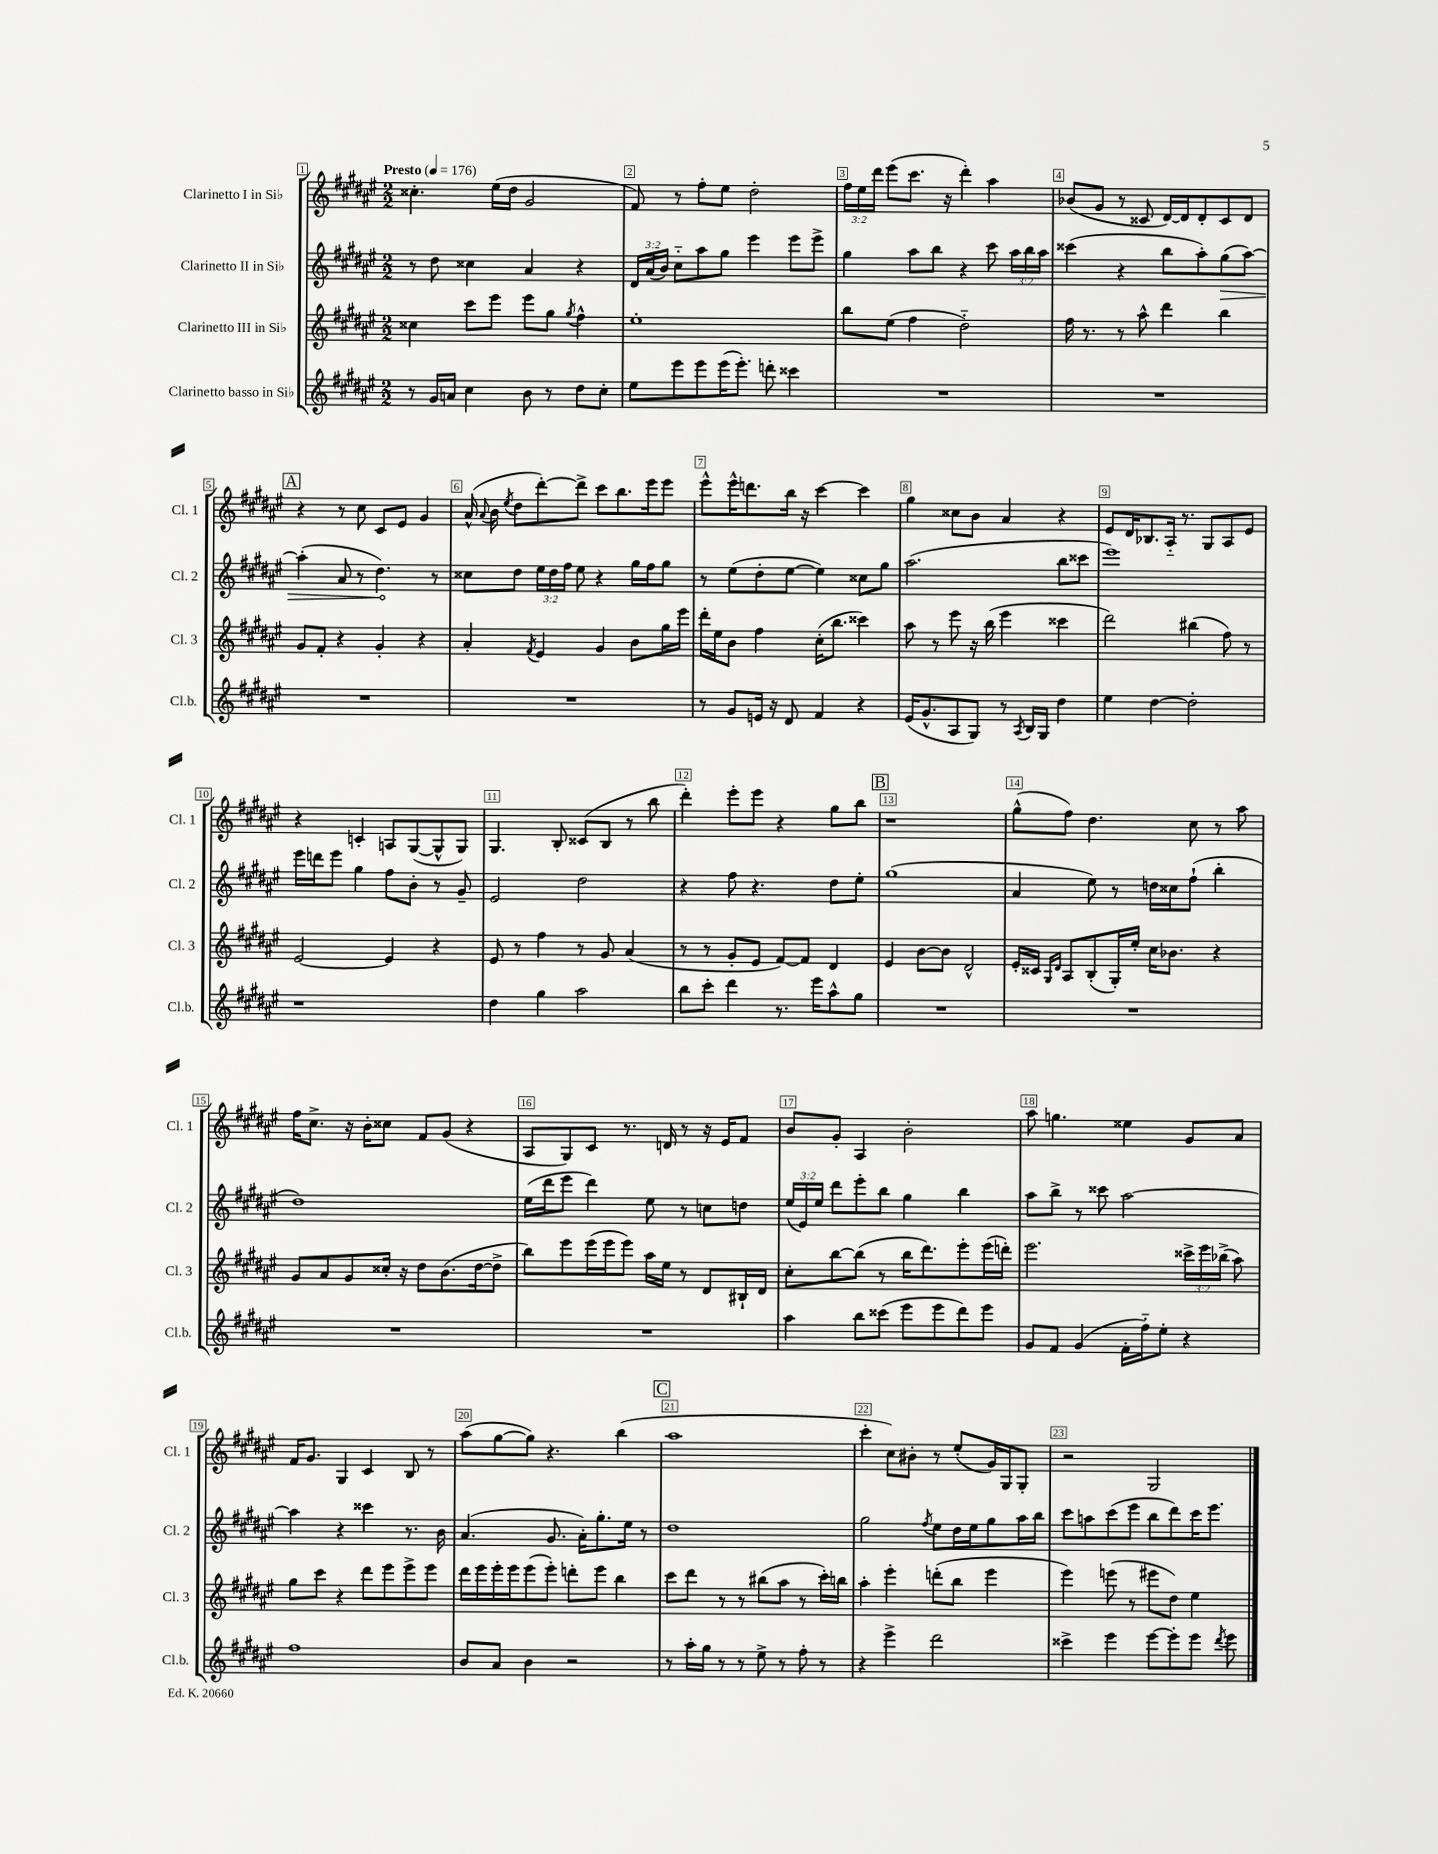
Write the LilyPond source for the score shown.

<<
\new StaffGroup <<
\new Staff = "s0" \with { instrumentName = "Clarinetto I in Sib" shortInstrumentName = "Cl. 1" } {
    \clef treble \key fis \major \numericTimeSignature \time 2/2 \override Staff.TupletNumber.text = #tuplet-number::calc-fraction-text \tempo "Presto" 4 = 176
    \autoBeamOff cisis''4.-. eis''16[( dis''16] gis'2 |
    fis'8) r8 fis''8[-. eis''8] dis''2-. |
    \tuplet 3/2 { fis''16[ eis''16 dis'''16] } eis'''8[( cis'''8.] r16 dis'''4-.) ais''4 |
    bes'8[( gis'8] r8 cisis'8 dis'16[~) dis'16 dis'8-. cisis'8 dis'8] |
    \mark \markup { \box "A" } r4 r8 cis''8 cis'8[ eis'8] gis'4 |
    ais'16-^( \appoggiatura { ais'8 } b'16 \acciaccatura { eis''8 } dis''8[ dis'''8~-.) dis'''8]-> cis'''8[ b''8. eis'''16 eis'''8] |
    eis'''8[-^ eis'''16-^ d'''8. b''16] r16 cis'''4~ cis'''4 |
    gis''4 cisis''8[ b'8] ais'4 r4 |
    eis'8[ dis'16 bes8. ais16]-_ r8. gis8[ ais8 eis'8] |
    r4 c'4-. a8[ gis8~( gis8-^ gis8]) |
    gis4. b8-. cisis'8[( b8] r8 b''8 |
    dis'''4-.) eis'''8[-. eis'''8] r4 gis''8[ b''8] |
    \mark \markup { \box "B" } r1 |
    gis''8[-^( fis''8]) dis''4. cis''8 r8 ais''8 |
    fis''16[ cis''8.]-> r16 b'16[-. cisis''8] fis'8[ gis'8]( r4 |
    ais8[ gis8) cis'8] r8. d'16 r8 r16 eis'16[ fis'8] |
    b'8[ gis'8]-. ais4 b'2-. |
    ais''8 g''4. eisis''4 gis'8[ ais'8] |
    fis'16[ gis'8.] gis4 cis'4 b8 r8 |
    ais''8[( gis''8~ gis''8]) r4. b''4( |
    \mark \markup { \box "C" } ais''1 |
    cis'''4-. cis''8[) bis'8]-. r8 eis''8[-.( gis'16) gis16 gis8]-. |
    r2 gis2 \bar "|." |
}
\new Staff = "s1" \with { instrumentName = "Clarinetto II in Sib" shortInstrumentName = "Cl. 2" } {
    \clef treble \key fis \major \numericTimeSignature \time 2/2 \override Staff.TupletNumber.text = #tuplet-number::calc-fraction-text
    \autoBeamOff r8 dis''8 cisis''4 ais'4 r4 |
    \tuplet 3/2 { dis'16[ ais'16( b'16]) } cis''8[-_ ais''8 gis''8] eis'''4 eis'''8[ eis'''8]-> |
    gis''4 ais''8[ b''8] r4 cis'''8 \tuplet 3/2 { ais''16[ b''16 ais''16] } |
    cisis'''4( r4 b''8[ ais''8-.) \once \override Hairpin.circled-tip = ##t gis''8\>( ais''8]~) |
    \mark \markup { \box "A" } ais''4-.( ais'8 r8 dis''4.\!) r8 |
    cisis''8[ dis''8] \tuplet 3/2 { eis''16[ dis''16 fis''16] } eis''8 r4 gis''16[ fis''16 gis''8] |
    r8 eis''8[( dis''8-. eis''8]~ eis''4) cisis''8[ gis''8] |
    ais''2.( b''8[ cisis'''8] |
    eis'''1) |
    eis'''16[ d'''16 eis'''8] gis''4 fis''8[ b'8]-. r8 gis'8-- |
    eis'2 dis''2 |
    r4 fis''8 r4. dis''8[ eis''8]-. |
    \mark \markup { \box "B" } gis''1( |
    ais'4 eis''8) r8 d''16[ cisis''16 fis''8]-!( b''4-. |
    dis''1) |
    eis''16[( dis'''16 eis'''8] dis'''4) eis''8 r8 c''8[ d''8] |
    \tuplet 3/2 { eis''16[( eis'16) eis''16] } dis'''8[ eis'''8-. b''8] gis''4 b''4 |
    ais''8[ b''8]-> r8 cisis'''8 ais''2~ |
    ais''4 r4 cisis'''4 r8. b'16 |
    ais'4.( gis'8. ais'16[-.) gis''8.-. eis''16] r8 |
    \mark \markup { \box "C" } dis''1 |
    gis''2 \acciaccatura { fis''8 } eis''8[ dis''16 eis''16 gis''8 ais''16 b''16] |
    cis'''8[ a''8 cis'''8( eis'''8] b''8[ dis'''8) cis'''16 eis'''8.] \bar "|." |
}
\new Staff = "s2" \with { instrumentName = "Clarinetto III in Sib" shortInstrumentName = "Cl. 3" } {
    \clef treble \key fis \major \numericTimeSignature \time 2/2 \override Staff.TupletNumber.text = #tuplet-number::calc-fraction-text
    \autoBeamOff cisis''4 cis'''8[ eis'''8] eis'''8[ gis''8] \acciaccatura { gis''8 } fis''4-^ |
    eis''1-. |
    b''8[ eis''8]( fis''4 dis''2-_) |
    fis''16 r8. r8 ais''8-^ dis'''4 b''4 |
    \mark \markup { \box "A" } gis'8[ fis'8]-. r4 gis'4-. r4 |
    ais'4-. \acciaccatura { fis'8 } eis'4 gis'4 b'8[ gis''16 eis'''16] |
    dis'''16[-. eis''16 b'8] fis''4 cis''16[-.( b''8.] cisis'''4) |
    ais''8 r8 eis'''8 r16 b''16( eis'''4 cisis'''4 |
    dis'''2) bis''4( fis''8) r8 |
    eis'2~ eis'4 r4 |
    eis'8 r8 fis''4 r8 gis'8 ais'4( |
    r8 r8 gis'8[-. eis'8] fis'8[~) fis'8] dis'4 |
    \mark \markup { \box "B" } eis'4 b'8[~ b'8] dis'2-^ |
    eis'16[-. cisis'16] \grace { gis16[ dis'16] } ais8[ b8-.( gis16-.) eis''16]-. cis''16[ bes'8.] r4 |
    gis'8[ ais'8 gis'8 cisis''16]-. r16 dis''8[ b'8.( dis''16~ dis''8]-> |
    b''8[) eis'''8 eis'''16( eis'''16 eis'''8]) ais''16[ eis''16] r8 dis'8[ bis16-! dis'16] |
    cis''8[-. b''8~ b''8]( r8 b''16[ dis'''8.) eis'''8-. eis'''16( d'''16]-.) |
    eis'''2. \tuplet 3/2 { cisis'''16[-> eis'''16 bes''16]->( } ais''8) |
    gis''8[ cis'''8] r4 dis'''8[ eis'''8 eis'''8-> eis'''8] |
    dis'''16[ eis'''16 eis'''16-. eis'''16 eis'''8( eis'''8]-.) d'''8[-. eis'''8] b''4 |
    \mark \markup { \box "C" } cis'''8[ dis'''8] r8 r8 bis''8[( ais''8] r8 cis'''16[-.) b''16] |
    ais''4-. eis'''4-. d'''8[-.( b''8] eis'''4 |
    eis'''4) e'''8( r8 eis'''8[ dis''8]) eis''4 \bar "|." |
}
\new Staff = "s3" \with { instrumentName = "Clarinetto basso in Sib" shortInstrumentName = "Cl.b." } {
    \clef treble \key fis \major \numericTimeSignature \time 2/2
    \autoBeamOff r8 gis'16[ a'16] cis''4 b'8 r8 dis''8[ cis''8]-. |
    eis''8[ eis'''8 eis'''8 eis'''16( eis'''8.]-.) d'''8-. cisis'''4 |
    R1 |
    R1 |
    \mark \markup { \box "A" } R1 |
    R1 |
    r8 gis'8[ e'16] r16 dis'8 fis'4 r4 |
    eis'16[( gis'8.-^ ais8 gis8]) r8 \acciaccatura { ais8 } b16[ gis16] dis''4 |
    eis''4 dis''4~ dis''2-. |
    r1 |
    dis''4 gis''4 ais''2 |
    b''8[ cis'''8]-. dis'''4 r8. eis'''16[ ais''8-^ gis''8] |
    \mark \markup { \box "B" } R1 |
    R1 |
    R1 |
    R1 |
    ais''4 b''8[ cisis'''8]( eis'''8[ eis'''8 dis'''8) eis'''8] |
    gis'8[ fis'8] gis'4( fis'16[-. fis''16-_) eis''8]-. r4 |
    fis''1 |
    b'8[ ais'8] b'4 r2 |
    \mark \markup { \box "C" } r8 ais''16[-. gis''16] r8 r8 eis''8-> r8 fis''8-. r8 |
    r4 eis'''4-> dis'''2 |
    cisis'''4-> eis'''4 eis'''8[~ eis'''8-. eis'''8] \acciaccatura { dis'''8 } eis'''8 \bar "|." |
}
>>
>>
\layout { \context { \Score \override BarNumber.break-visibility = ##(#f #t #t) barNumberVisibility = #all-bar-numbers-visible \override BarNumber.stencil = #(make-stencil-boxer 0.1 0.3 ly:text-interface::print) } }
